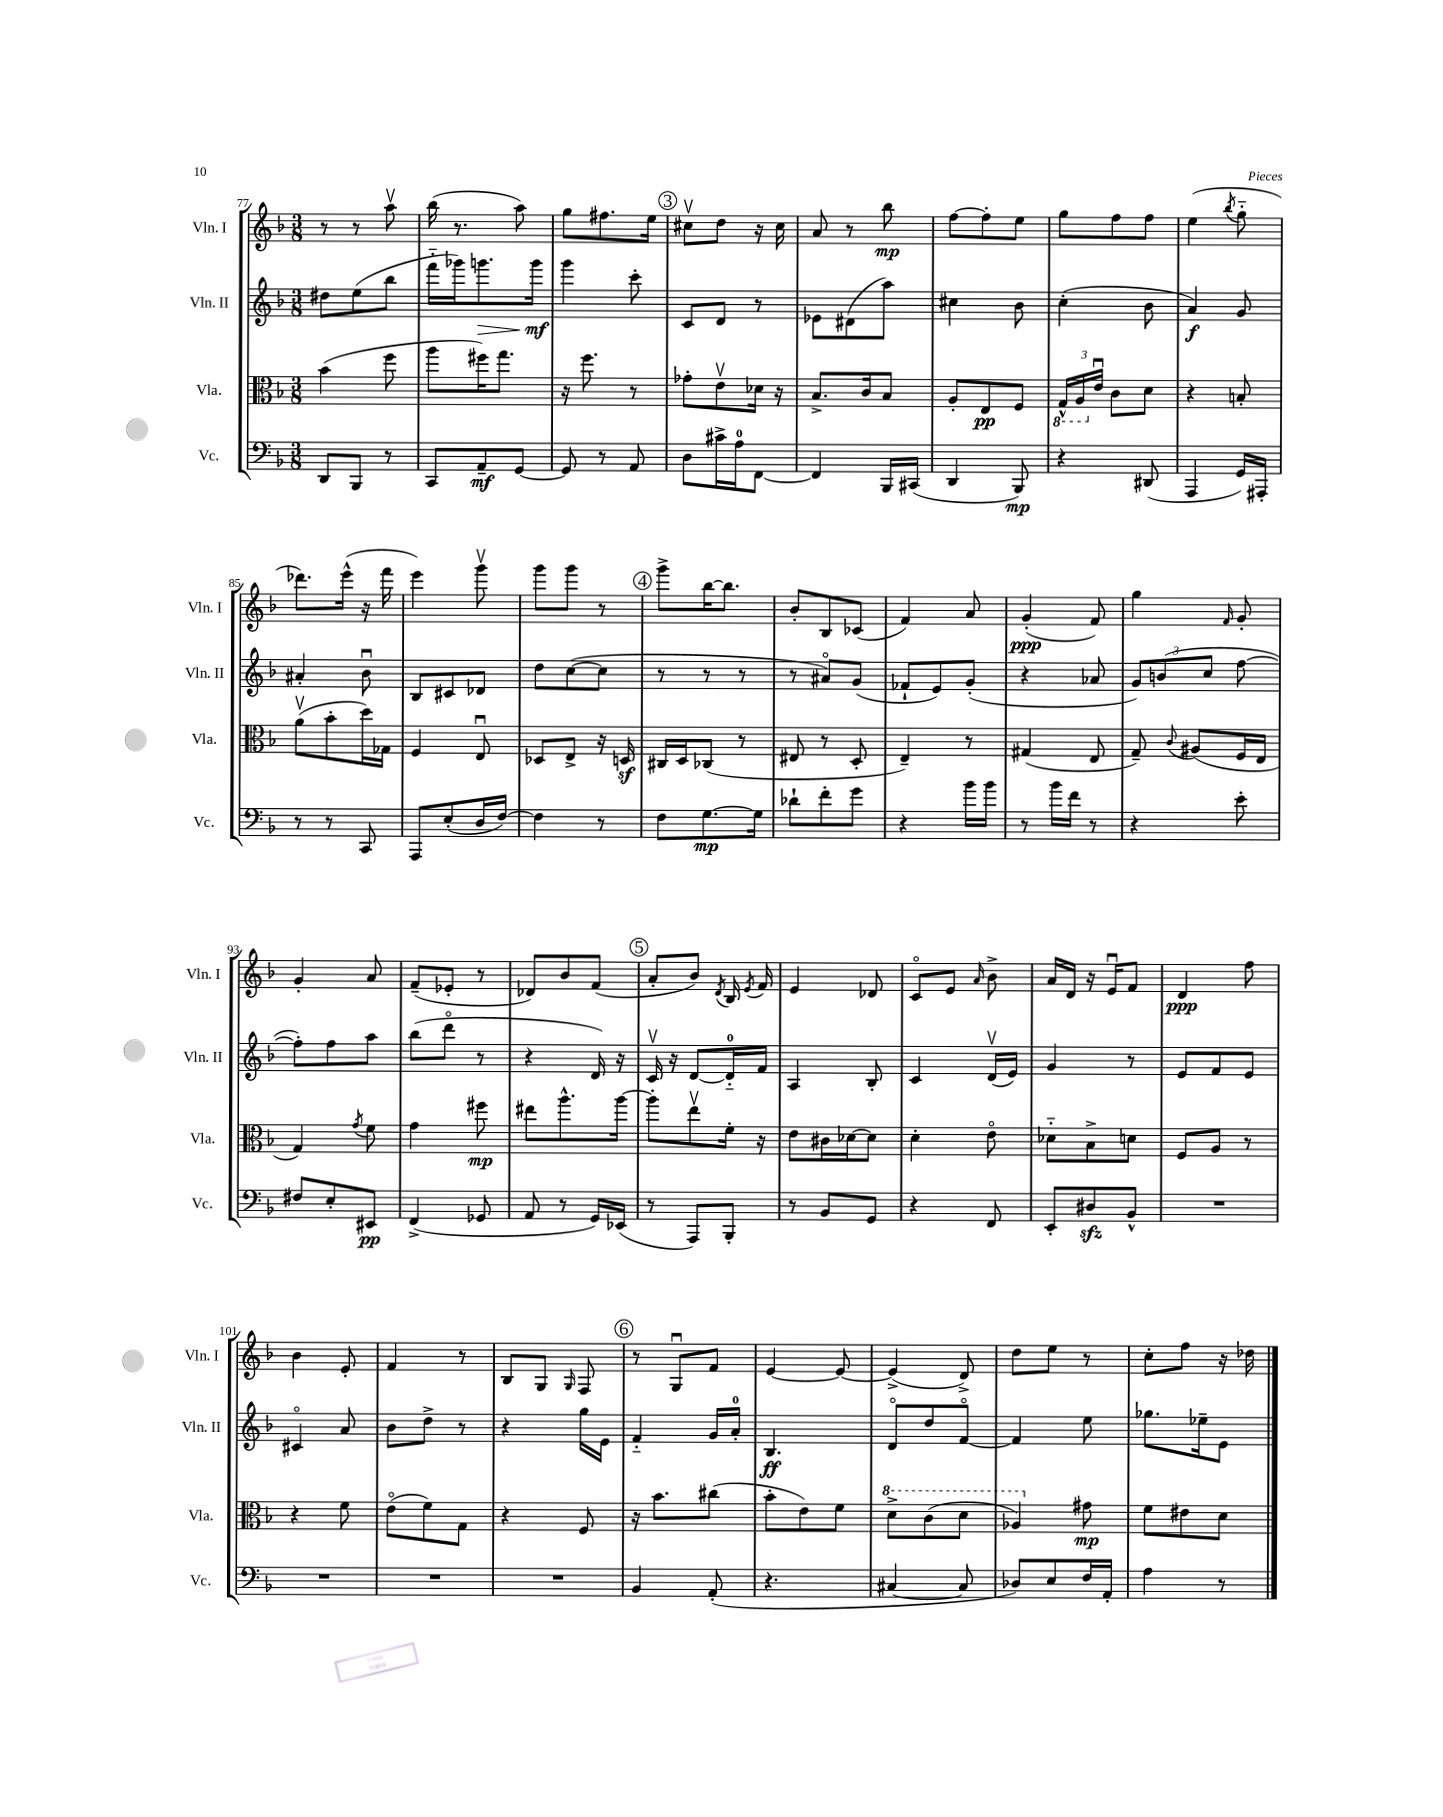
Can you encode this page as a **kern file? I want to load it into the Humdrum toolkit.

**kern	**kern	**kern	**kern
*staff4	*staff3	*staff2	*staff1
*clefF4	*clefC3	*clefG2	*clefG2
*k[b-]	*k[b-]	*k[b-]	*k[b-]
*M3/8	*M3/8	*M3/8	*M3/8
8DD	(4b-	8dd#	8r
8BBB-	.	(8ee	8r
8r	8ff	8bb-	8aav
=	=	=	=
8CC	8aa	16fff'~	(16bb-
.	.	16ggg-)	8.r
8AA~	16ff#)	8.ggg	.
.	8.gg	.	.
[8GG	.	.	8aa)
.	.	16ggg	.
=	=	=	=
8GG]	16r	4ggg	8gg
.	8.ff	.	.
8r	.	.	8.ff#
8AA	8r	8ccc'	.
.	.	.	16ee
=	=	=	=
8D	8g-'	8c	8cc#v
16c#^	8ev	8d	8dd
16A	.	.	.
[8FF	16d-	8r	16r
.	16r	.	16cc#
=	=	=	=
4FF]	8.B-^	8e-	8a
.	.	(8d#	8r
.	16c	.	.
16BBB-	8B-	8aa)	8bb-
(16CC#	.	.	.
=	=	=	=
4DD	8A'	4cc#	[8ff
.	8E	.	8ff']
8BBB-)	8F	8b-	8ee
=	=	=	=
4r	24GG^^	(4cc'	8gg
.	24AA	.	.
.	24eu	.	.
.	8c	.	8ff
(8DD#	8d	8b-	8ff
=	=	=	=
4AAA	4r	4a)	(4ee
.	.	.	8qbb-
16GG)	8B'	8g	8gg'~
16AAA#'	.	.	.
=	=	=	=
8r	(8av	4a#'	8.ddd-)
8r	8b-'	.	.
.	.	.	(16eee^^
8CC	16dd)	8b-u	16r
.	16G-	.	16fff
=	=	=	=
8AAA	4F	8B-	4eee)
(8E'	.	8c#	.
16D	8Eu	8d-	8gggv
[16F)	.	.	.
=	=	=	=
4F]	8D-	8dd	8ggg
.	8E^	([8cc	8ggg
8r	16r	8cc]	8r
.	16D	.	.
=	=	=	=
8F	16C#	8r	8ggg^
.	16D	.	.
[8.G	(8C-	8r	[16bb-
.	.	.	8.bb-]
.	8r	8r	.
16G]	.	.	.
=	=	=	=
8d-`	8E#	8r	8b-'
8f'	8r	8a#o)	8B-
8g	8D'	(8g	(8c-
=	=	=	=
4r	4E~)	8f-`	4f)
.	.	8e)	.
16b-	8r	(8g'	8a
16b-	.	.	.
=	=	=	=
8r	(4G#	4r	(4g'
16b-	.	.	.
16f	.	.	.
8r	8E	8a-	8f)
=	=	=	=
4r	8G~)	12g)	4gg
.	.	(12b	.
.	8qqc	.	.
.	(8A#	.	.
.	.	12cc	.
.	.	.	16qqf
8e'	16F	[8ff	8g'
.	16E	.	.
=	=	=	=
8F#	4G)	8ff'])	4g'
8E'	.	8ff	.
.	8qg	.	.
8EE#	8f	8aa	8a
=	=	=	=
(4FF^	4g	(8bb-	(8f~
.	.	8dddo	8e-'
8GG-	8ff#	8r	8r
=	=	=	=
8AA	8ee#	4r	8d-)
8r	8.aa^^	.	8b-
16GG)	.	16d)	(8f
(16EE-	[16aa	16r	.
=	=	=	=
8r	8aa']	16cv	8a'
.	.	16r	.
8AAA)	8eev	[8d	8b-)
.	.	.	8qd
8BBB-'	16f'	16d'~]	16B-
.	.	.	8qe
.	16r	16f	16f
=	=	=	=
8r	8e	4A	4e
8BB-	16c#	.	.
.	[16d-	.	.
8GG	8d-]	8B-'	8d-
=	=	=	=
4r	4d'	4c	8co
.	.	.	8e
.	.	.	16qqa
8FF	8eo	(16dv	8b-^
.	.	16e)	.
=	=	=	=
8EE'	8d-'~	4g	16a
.	.	.	16d
8D#	8B-^	.	16r
.	.	.	16eu
8BB-^^	8d	8r	8f
=	=	=	=
4.r	8F	8e	4d
.	8A	8f	.
.	8r	8e	8ff
=	=	=	=
4.r	4r	4c#o	4b-
.	8f	8a	8e'
=	=	=	=
4.r	(8eo	8b-	4f
.	8f)	8dd^	.
.	8G	8r	8r
=	=	=	=
4.r	4r	4r	8B-
.	.	.	8G
.	.	.	16qqG
.	8F	16gg	8F
.	.	16e	.
=	=	=	=
4BB-	16r	4f'~	8r
.	8.b-	.	.
.	.	.	8Gu
(8AA'	(8cc#	16g	8f
.	.	16a'	.
=	=	=	=
4.r	8b-'	4.B-	[4e
.	8e)	.	.
.	8f	.	8e_
=	=	=	=
[4C#	8dd^	8do	(4e^]
.	(8cc	8dd	.
8C#]	8dd	[8fo	8d^)
=	=	=	=
8D-)	4a-)	4f]	8dd
8E	.	.	8ee
16F	8g#	8ee	8r
16AA'	.	.	.
=	=	=	=
4A	8f	8.gg-	8cc'
.	8e#	.	8ff
.	.	16ee-~	.
8r	8d	8e	16r
.	.	.	16dd-
==	==	==	==
*-	*-	*-	*-
